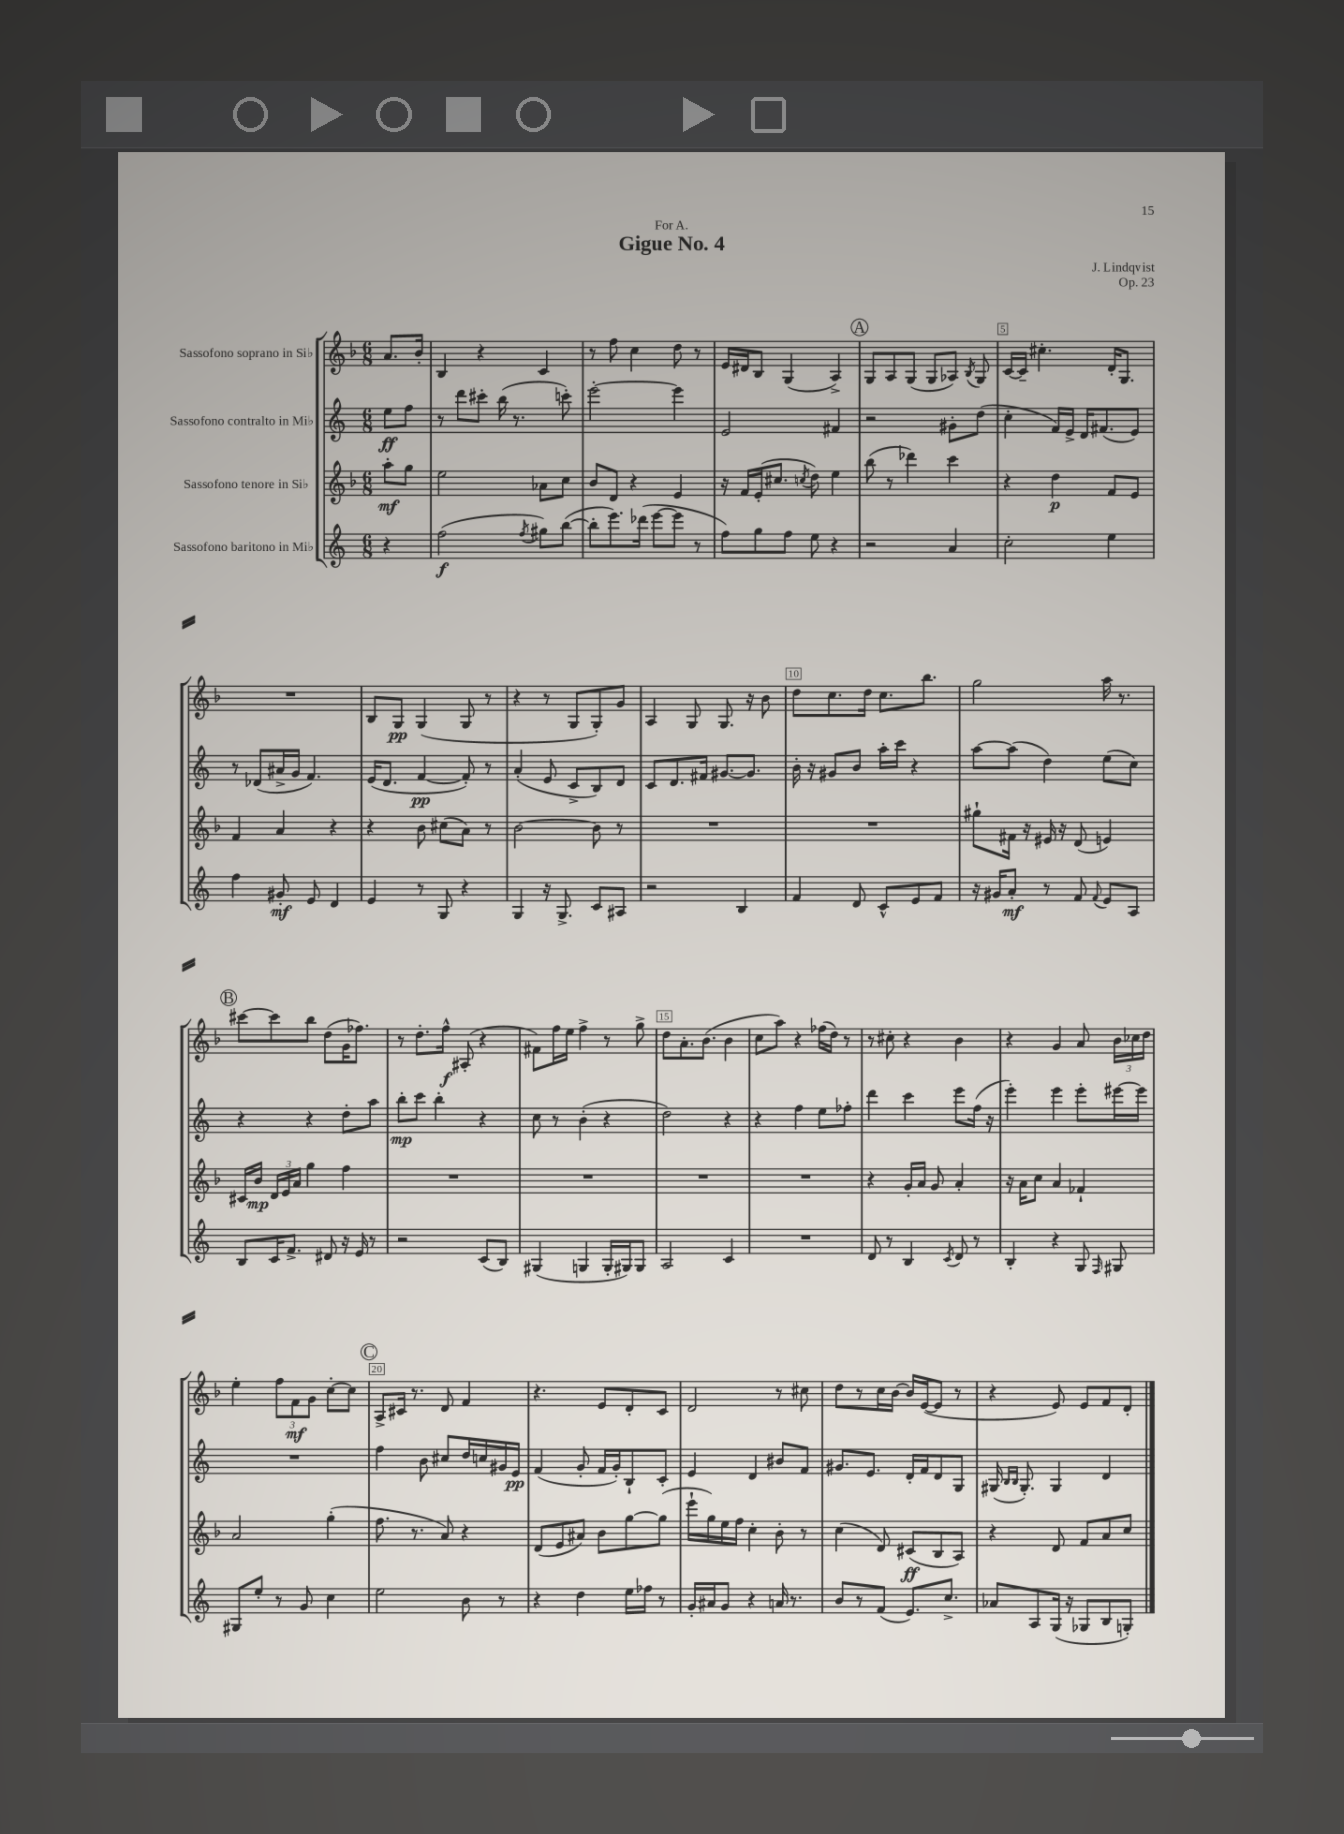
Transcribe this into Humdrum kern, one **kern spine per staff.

**kern	**kern	**kern	**kern
*staff4	*staff3	*staff2	*staff1
*clefG2	*clefG2	*clefG2	*clefG2
*k[]	*k[b-]	*k[]	*k[b-]
*M6/8	*M6/8	*M6/8	*M6/8
4r	8aa'\L	8ee\L	8.a/L
.	8gg\J	8ff\J	.
.	.	.	16b-'/Jk
=	=	=	=
(2ff\	2ee\	8r	4B-/
.	.	8ddd\L	.
.	.	8ccc#'\J	4r
.	.	(16bb\	.
.	.	8.r	.
8qff/	.	.	.
8gg#\L)	8a-\L	.	4c/
([8bb\J	8cc\J	8ccc'\)	.
=	=	=	=
8bb'\]L	8b-/L	[2eee'\	8r
8.eee\)	8d/J	.	8ff\
.	4r	.	4cc\
(16ddd-\Jk	.	.	.
[8eee\L	.	.	.
8eee\]J	4e/	4eee\]	8dd\
8r	.	.	8r
=	=	=	=
8ff\L)	16r	2e/	16e/LL
.	16f/LL	.	16d#/J
8gg\	(16e'/J	.	8B-/J
.	8.cc#/J	.	.
8ff\J	.	.	(4G/
.	8qcc/	.	.
8ee\	8dd\)	.	.
4r	4ee\	4f#/	4A^/)
=	=	=	=
2r	(8bb-\	2r	8G/L
.	8r	.	8A/
.	4ddd-\)	.	(8G/J
.	.	.	8G/L
4a/	4ccc\	8g#'\L	8A-/J)
.	.	.	8qB-/
.	.	(8dd\J	8G/
=	=	=	=
2cc'\	4r	4cc'\	[16c/LL
.	.	.	16c~/]JJ
.	.	.	4.cc#'\
.	4dd\	16f/LL)	.
.	.	16e^/JJ	.
.	.	16d/LK	.
.	.	(8.f#/	.
4ee\	8f/L	.	16d'/LK
.	.	.	8.G/J
.	8e/J	8e/J)	.
=	=	=	=
4ff\	4f/	8r	2.r
.	.	(8d-/L	.
8g#'/	4a/	16a#^/L	.
.	.	16g/JJ	.
8e/	.	4.f/)	.
4d/	4r	.	.
=	=	=	=
4e/	4r	(16e/LK	8B-/L
.	.	8.d/J	.
.	.	.	8G/J
8r	8b-\	[4f/	(4G/
8G/	(8cc#\L	.	.
4r	8a\J)	8f'/])	8G/
.	8r	8r	8r
=	=	=	=
4G/	[2b-\	(4a'/	4r
16r	.	8e/	8r
8.G^/	.	.	.
.	.	8c^/L	8G/L
8c/L	8b-\]	8B/)	8G'/)
8A#/J	8r	8d/J	8g/J
=	=	=	=
2r	2.r	8c/L	4A/
.	.	8.d/	.
.	.	.	8G/
.	.	16f#/Jk	.
.	.	[8.g#/L	8.G/
4B/	.	.	.
.	.	8.g#/]J	16r
.	.	.	8b-\
=	=	=	=
4f/	2.r	16b'\	8dd\L
.	.	16r	.
.	.	8g#/L	8.cc\
8d/	.	8b/J	.
.	.	.	16dd\Jk
8c^^/L	.	16aa'\LL	8.cc\L
.	.	16ccc\JJ	.
8e/	.	4r	.
.	.	.	8.bb-\J
8f/J	.	.	.
=	=	=	=
16r	8gg#`\L	[8aa\L	2gg\
16g#/LK	.	.	.
8a'/J	16f#\Jk	(8aa\]J	.
.	16r	.	.
8r	16e#/	4dd\)	.
.	16r	.	.
8f/	(8d/	.	.
8qqf/	.	.	.
8e/L	4e/)	(8ee\L	16aa\
.	.	.	8.r
8A/J	.	8cc\J)	.
=	=	=	=
8B/L	16c#/LL	4r	[8ccc#\L
.	16b-/JJ	.	.
16c/K	24d/LL	.	8ccc#\]
.	24e/	.	.
8.f^/J	.	.	.
.	24a/JJ	.	.
.	4gg\	4r	8bb-\J
8d#/	.	.	(8dd\L
16r	4ff\	8dd'\L	16g\K
16e/	.	.	8.ff-\J)
8r	.	8aa\J	.
=	=	=	=
2r	2.r	8bb'\L	8r
.	.	8ccc\J	8.dd'\L
.	.	4bb'\	.
.	.	.	16ff^^\Jk
.	.	.	(8A#'/
(8c/L	.	4r	4r
8B/J)	.	.	.
=	=	=	=
(4G#/	2.r	8cc\	8f#\L)
.	.	8r	16ff\L
.	.	.	16ee\JJ
4G/	.	(4b'\	4ff^\
16G'/LL	.	4r	8r
16G#/J)	.	.	.
8G#/J	.	.	8gg^\
=	=	=	=
2A/	2.r	2dd\)	8dd\L
.	.	.	8.a'\
.	.	.	(8.b-\J
4c/	.	4r	4b-\
=	=	=	=
2.r	2.r	4r	8cc\L
.	.	.	8aa\J)
.	.	4ff\	4r
.	.	8ee\L	(16ff-\LL
.	.	.	16dd\JJ)
.	.	8ff-'\J	8r
=	=	=	=
8d/	4r	4ddd\	8r
8r	.	.	8cc#'\
4B/	16g'/LL	4ccc\	4r
.	16a/JJ	.	.
.	8g/	.	.
8qc/	.	.	.
8d/	4a'/	8eee\L	4b-\
8r	.	(16ff\Jk	.
.	.	16r	.
=	=	=	=
4B'/	16r	4eee'\)	4r
.	16a\LK	.	.
.	8cc\J	.	.
4r	4a/	4eee\	4g/
8G/	4f-`/	8eee'\L	8a/
16qqF/	.	.	.
8G#/	.	[16eee#\L	24b-\LL
.	.	.	24cc-\
.	.	16eee#\]JJ	.
.	.	.	24dd\JJ
=	=	=	=
8G#/L	2a/	2.r	4ee'\
8ee'/J	.	.	.
8r	.	.	12ff\L
.	.	.	12f\
8g/	.	.	.
.	.	.	12g\J
4cc\	(4gg'\	.	[8cc'\L
.	.	.	8cc\]J
=	=	=	=
2ee\	8.ff\	4ff\	8A^/L
.	.	.	16c#/Jk
.	8.r	.	8.r
.	.	8b\	.
.	8a/)	8cc#/L	8d/
8b\	4r	16dd/L	4f/
.	.	16cc/	.
8r	.	16g#/	.
.	.	16e/JJ	.
=	=	=	=
4r	(8d/L	(4f/	4.r
.	8e/	.	.
4dd\	8a#/J)	8g'/	.
.	8b-\L	16f/LL	8e/L
.	.	16g'/J)	.
16ee\LL	[8gg\	8B`/	8d'/
16ff-\JJ	.	.	.
8r	(8gg\]J	8c'/J	8c/J
=	=	=	=
16g'/LL	16eee`\LL	4e/	2d/
16a#/J	16gg\)	.	.
8g/J	16ee\	.	.
.	16ff\JJ	.	.
4r	4cc'\	4d/	.
16a/	8b-'\	8b#/L	8r
8.r	.	.	.
.	8r	8f/J	8cc#\
=	=	=	=
8b/L	(4cc\	8.g#/L	8dd\L
8r	.	.	8r
.	.	8.e/J	.
(8f/J	8d/)	.	16cc\L
.	.	.	[16b-\JJ
8.e/L)	(8c#/L	16d'/LL	16b-/]LL
.	.	16f/J	([16e/J
.	8B-/	8d/	8e/]J
8.cc^/J	.	.	.
.	8A/J)	8G/J	8r
=	=	=	=
8a-/L	4r	(16G#/	4r
.	.	16qqB/LL	.
.	.	16qqB/JJ	.
.	.	8.G#'/)	.
8A/	.	.	.
(16G/Jk	8d/	4G#/	8e/)
16r	.	.	.
8G-/L	8f/L	.	8e/L
8B/	8a/	4d/	8f/
8G'/J)	8cc/J	.	8d'/J
==	==	==	==
*-	*-	*-	*-
